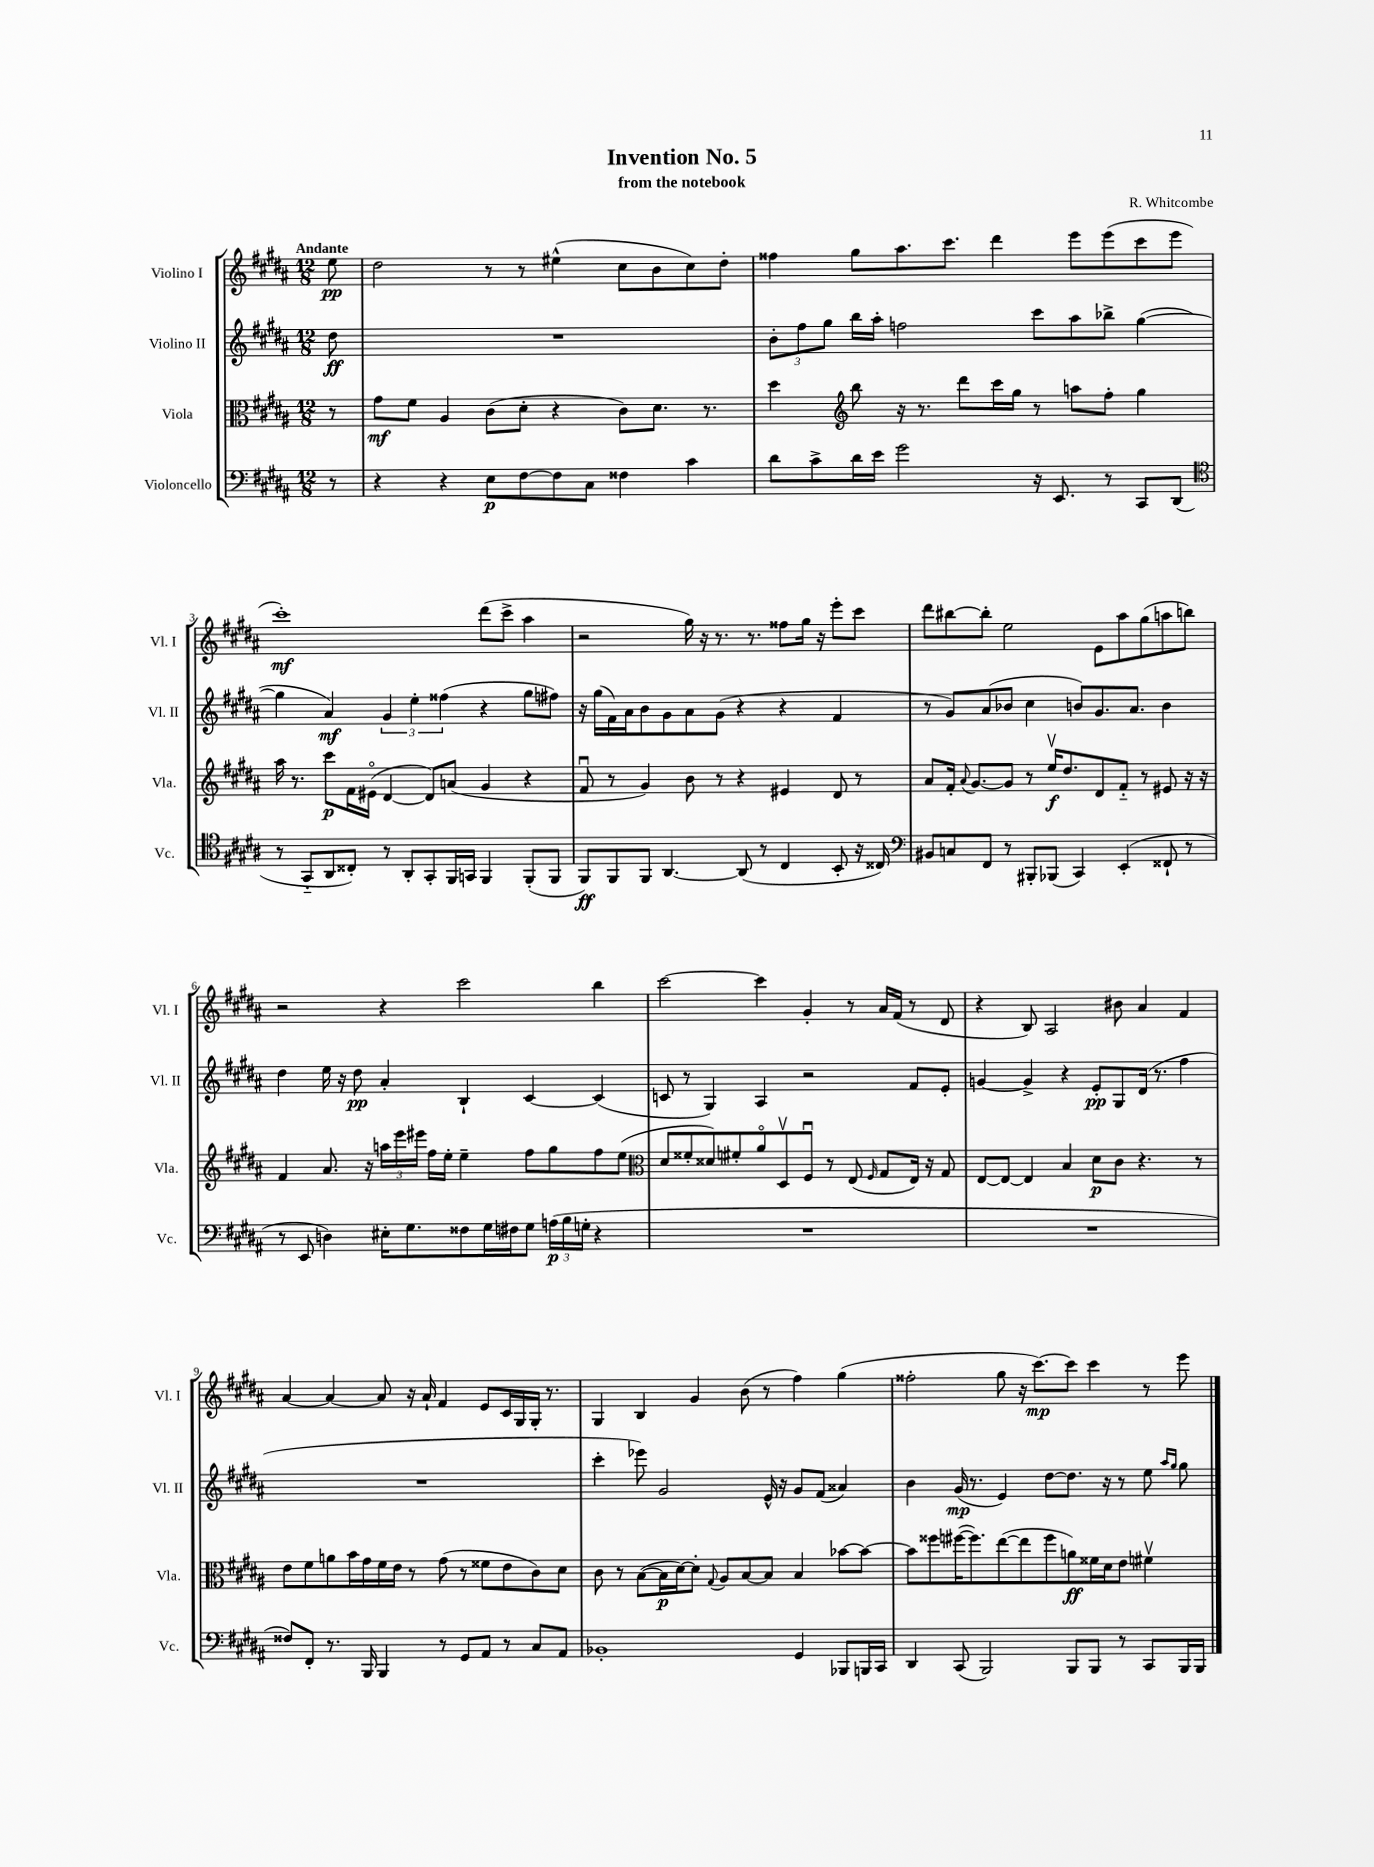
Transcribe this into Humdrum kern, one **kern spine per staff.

**kern	**kern	**kern	**kern
*staff4	*staff3	*staff2	*staff1
*clefF4	*clefC3	*clefG2	*clefG2
*k[f#c#g#d#a#]	*k[f#c#g#d#a#]	*k[f#c#g#d#a#]	*k[f#c#g#d#a#]
*M12/8	*M12/8	*M12/8	*M12/8
8r	8r	8dd#	8ee
=	=	=	=
4r	8g#	1.r	2dd#
.	8f#	.	.
4r	4A#	.	.
8E	(8c#	.	8r
[8F#	8d#'	.	8r
8F#]	4r	.	(4ee#^^
8C#	.	.	.
4F##	8c#)	.	8cc#
.	8.d#	.	8b
4c#	.	.	8cc#)
.	8.r	.	.
.	.	.	8dd#'
=	=	=	=
8d#	4dd#	12b'	4ff##
.	.	12ff#	.
8c#^	.	.	.
.	.	12gg#	.
*	*clefG2	*	*
16d#	8bb	16bb	8gg#
16e	.	16aa#'	.
2g#	16r	2ff	8.aa#
.	8.r	.	.
.	.	.	8.ccc#
.	8ddd#	.	.
.	16ccc#	.	4ddd#
.	16gg#	.	.
16r	8r	8ccc#	.
8.EE	.	.	.
.	8aa	8aa#	8eee
8r	8ff#'	8bb-^	(8eee
8CC#	4gg#	([4gg#	8ccc#
(8DD#	.	.	8eee
=	=	=	=
*clefC4	*	*	*
8r	16aa#	4gg#]	1ccc#')
.	8.r	.	.
8GG#'~	.	.	.
8AA#	8ccc#	4a#)	.
8C##')	16f#	.	.
.	(16e#o	.	.
8r	[4d#	6g#	.
8AA#'	.	.	.
.	.	6ee'	.
8GG#'	8d#])	.	.
.	.	(6ff##	.
16FF#	(8a	.	.
16GG	.	.	.
4FF#	4g#	4r	(8ddd#
.	.	.	8ccc#^
(8FF#'	4r	8gg#	4aa#
8FF#	.	8ff#)	.
=	=	=	=
8FF#)	8f#u	16r	2r
.	.	(16gg#	.
8FF#	8r	16f#)	.
.	.	16a#	.
8FF#	4g#)	8b	.
[4.AA#	.	8g#	.
.	8b	8a#	16gg#)
.	.	.	16r
.	8r	(8g#	8.r
(8AA#]	4r	4r	.
.	.	.	8.r
8r	.	.	.
4C#	4e#	4r	8ff##
.	.	.	16gg#
.	.	.	16r
8BB'	8d#	4f#	8eee'
16r	8r	.	8ccc#
16C##)	.	.	.
=	=	=	=
*clefF4	*	*	*
8BB#	8a#	8r	8ddd#
8C	16f#'	8g#)	[8bb#
.	8qqa#	.	.
.	[8.g#	.	.
8FF#	.	(8a#	8bb#']
8r	8g#]	8b-	2ee
8BBB#'	8r	4cc#	.
(8BBB-	16eev	.	.
.	8.dd#	.	.
4CC#)	.	8b)	.
.	8d#	8.g#	8e
(4EE'	8f#'~	.	8aa#
.	.	8.a#	.
.	8r	.	(8gg#
8FF##`	8e#	4b	8aa
8r	16r	.	8bb)
.	16r	.	.
=	=	=	=
8r	4f#	4dd#	2r
8EE	.	.	.
4D)	8.a#	16ee	.
.	.	16r	.
.	.	8dd#	.
.	16r	.	.
16E#'	24aa	4a#'	4r
.	24eee	.	.
8.G#	.	.	.
.	24eee#	.	.
.	16ff#	.	.
.	16ee'	.	.
8F##	4ee~	4B`	2ccc#
16G#	.	.	.
16F#	.	.	.
8G#	8ff#	[4c#	.
(24A	8gg#	.	.
24B	.	.	.
24G'	.	.	.
4r	8ff#	(4c#]	4bb
.	(8ee	.	.
=	=	=	=
*	*clefC3	*	*
1.r	8d#	8c	[2ccc#
.	8f##'	8r	.
.	8d##)	4G#)	.
.	8f#'	.	.
.	8a#o	4A#	4ccc#]
.	8D#v	.	.
.	8F#u	2r	4g#'
.	8r	.	.
.	(8E	.	8r
.	16qqF#	.	.
.	8G#	.	16a#
.	.	.	(16f#
.	16E)	8f#	8r
.	16r	.	.
.	8G#	8e'	8d#
=	=	=	=
1.r	[8E	[4g	4r
.	8E_	.	.
.	4E]	4g^]	8B)
.	.	.	2A#
.	4B	4r	.
.	8d#	8e'	.
.	8c#	8G#	8b#
.	4.r	(16d#	4a#
.	.	8.r	.
.	.	4ff#	4f#
.	8r	.	.
=	=	=	=
8F##)	8e	1.r	[4a#
8FF#'	8f#	.	.
8.r	8a	.	4a#_
.	16b	.	.
16BBB	16g#	.	.
4BBB	16f#	.	8a#]
.	16e	.	.
.	8r	.	16r
.	.	.	16a#`
8r	(8g#	.	4f#
8GG#	8r	.	.
8AA#	8f##	.	8e
8r	8e	.	16c#
.	.	.	16G#
8C#	8c#)	.	16G#'
.	.	.	8.r
8AA#	8d#	.	.
=	=	=	=
1BB-'	8c#	4ccc#'	4G#
.	8r	.	.
.	([8B	8eee-)	4B
.	16B]	2g#	.
.	[16d#)	.	.
.	8d#']	.	4g#
.	8qqG#	.	.
.	8A#	.	.
.	[8B	.	(8b
.	8B]	16e^^	8r
.	.	16r	.
4GG#	4B	8g#	4ff#)
.	.	(8f#	.
8BBB-	[8b-	4a##)	(4gg#
16BBB	8b-_	.	.
16CC#	.	.	.
=	=	=	=
4DD#	8b-]	4b	2ff##'
.	8ff##	.	.
(8CC#	([16ff#	(16g#	.
.	8.ff#])	8.r	.
2BBB)	.	.	.
.	([8ee	4e)	8gg#
.	8ee]	.	16r
.	.	.	[8.ccc#)
.	8ff#	[8dd#	.
8BBB	8a)	8.dd#]	8ccc#]
8BBB	16f##	.	4ccc#
.	16d#	16r	.
8r	8e	8r	.
8CC#	4f#v	8ee	8r
.	.	16qqaa#	.
.	.	16qqgg#	.
16BBB	.	8gg#	8eee
16BBB	.	.	.
==	==	==	==
*-	*-	*-	*-
